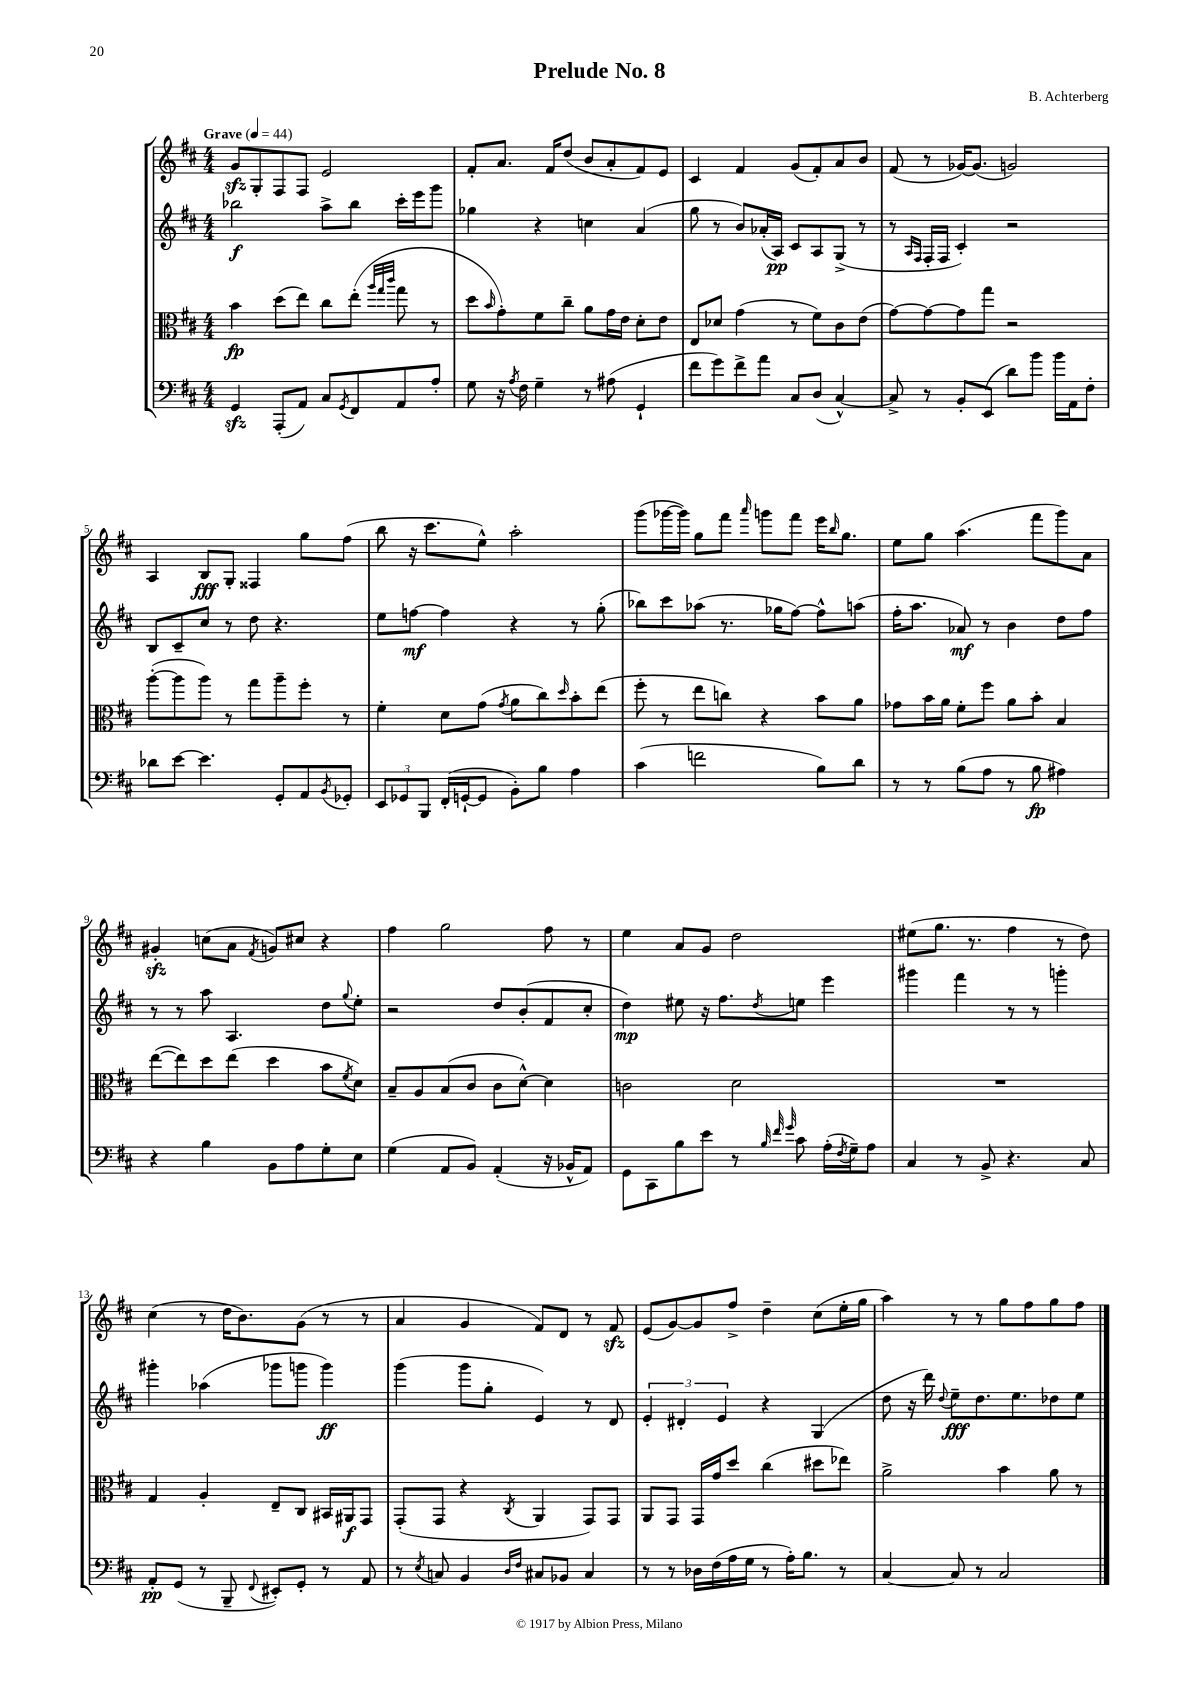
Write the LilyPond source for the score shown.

\header { title = "Prelude No. 8" composer = "B. Achterberg" }
<<
\new StaffGroup <<
\new Staff = "s0" {
    \clef treble \key d \major \numericTimeSignature \time 4/4 \tempo "Grave" 4 = 44
    g'8\sfz g8-. fis8 fis8 e'2 |
    fis'8-. a'8. fis'16 d''8( b'8 a'8-. fis'8) e'8 |
    cis'4 fis'4 g'8( fis'8-.) a'8 b'8 |
    fis'8( r8 ges'16~) ges'8.( g'2) |
    a4 b8\fff g8-. fisis4 g''8 fis''8( |
    b''8 r16 cis'''8. e''8-^) a''2-. |
    g'''8( ges'''16~ ges'''16) g''8 fis'''8 \grace { a'''16 } g'''8 fis'''8 e'''16 \grace { b''16 } g''8. |
    e''8 g''8 a''4.( fis'''8 g'''8) a'8 |
    gis'4-.\sfz c''8( a'8 \acciaccatura { fis'8 } g'8) cis''8 r4 |
    fis''4 g''2 fis''8 r8 |
    e''4 a'8 g'8 d''2 |
    eis''8( g''8. r8. fis''4 r8 d''8) |
    cis''4( r8 d''16 b'8.) g'8( r8 r8 |
    a'4 g'4 fis'8) d'8 r8 fis'8\sfz |
    e'8( g'8~) g'8 fis''8-> d''4-- cis''8( e''16-. g''16 |
    a''4) r8 r8 g''8 fis''8 g''8 fis''8 \bar "|." |
}
\new Staff = "s1" {
    \clef treble \key d \major \numericTimeSignature \time 4/4
    bes''2\f a''8-> bes''8 cis'''16-. e'''16 g'''8 |
    ges''4 r4 c''4 a'4( |
    g''8 r8 b'8) aes'16-.( a16\pp) cis'8 a8 g8->( r8 |
    r8 \grace { a16 fis16 } fis16-. fis16 cis'4-.) r2 |
    b8 cis'8-- cis''8 r8 d''8 r4. |
    e''8 f''8~\mf f''4 r4 r8 g''8-.( |
    bes''8) cis'''8 aes''8( r8. ges''16 fis''8~) fis''8-^ a''8( |
    fis''16-. a''8. aes'8\mf) r8 b'4 d''8 fis''8 |
    r8 r8 a''8 a4. d''8 \appoggiatura { g''8 } e''8-. |
    r2 d''8 b'8-.( fis'8 cis''8-. |
    d''4\mp) eis''8 r16 fis''8. \acciaccatura { d''8 } e''8 e'''4 |
    gis'''4 fis'''4 r8 r8 g'''4-. |
    gis'''4-. aes''4( ges'''8 g'''8 g'''4\ff) |
    g'''4( g'''8 g''8-. e'4) r8 d'8 |
    \tuplet 3/2 { e'4-. dis'4-. e'4 } r4 g4( |
    d''8 r16 d'''16) \appoggiatura { d''8 } e''8--\fff d''8. e''8. des''8 e''8 \bar "|." |
}
\new Staff = "s2" {
    \clef alto \key d \major \numericTimeSignature \time 4/4
    b'4\fp d''8( e''8) cis''8 e''8-.( \grace { a''32 g''32 cis'''32 } g''8 r8 |
    d''8 \grace { b'16 } g'8-.) fis'8 cis''8-- a'8 g'16 e'16 d'8-. e'8 |
    e8 des'8 g'4( r8 fis'8) cis'8 e'8( |
    g'8~) g'8~ g'8 g''8 r2 |
    a''8~-.( a''8 a''8) r8 g''8 a''8-- fis''8-. r8 |
    fis'4-. d'8 g'8( \acciaccatura { g'8 } a'8 cis''8) \grace { d''16 } b'8-. e''8( |
    fis''8-. r8 e''8 c''8) r4 b'8 a'8 |
    ges'8 b'16 a'16 fis'8-. fis''8 a'8 b'8-. b4 |
    e''8~( e''8) d''8 e''8( d''4 b'8 \acciaccatura { fis'8 } d'8) |
    b8-- a8 b8( cis'8 cis'8 d'8~-^) d'4 |
    c'2 d'2 |
    R1 |
    g4 a4-. e8-- cis8 bis,16 ais,16\f g,8 |
    g,8-.( g,8 r4 \acciaccatura { cis8 } a,4 g,8) g,8 |
    a,8 g,8 g,16 g'16 d''8 cis''4( dis''8 ees''8) |
    a'2-> b'4 a'8 r8 \bar "|." |
}
\new Staff = "s3" {
    \clef bass \key d \major \numericTimeSignature \time 4/4
    g,4\sfz a,,8-.( a,8) cis8 \acciaccatura { g,8 } fis,8 a,8 a8-. |
    g8 r16 \acciaccatura { a8 } fis16 g4-- r8 ais8( g,4-! |
    fis'8 g'8) fis'8-> a'8 cis8 d8( cis4~-^) |
    cis8-> r8 b,8-. e,8( d'8) b'8 b'16 a,16 fis8-. |
    des'8 e'8~ e'4. g,8-. a,8 \acciaccatura { b,8 } ges,8-. |
    \tuplet 3/2 { e,8 ges,8 b,,8 } fis,16-.( g,16~-! g,8 b,8-.) b8 a4 |
    cis'4( f'2 b8) d'8 |
    r8 r8 b8( a8 r8 b8\fp ais4) |
    r4 b4 b,8 a8 g8-. e8 |
    g4( a,8 b,8) a,4-.( r16 bes,16-^ a,8) |
    g,8 cis,8 b8 e'8 r8 \grace { b32 fis'32 g'32 } cis'8 a16-.( \acciaccatura { fis8 } g16--) a8 |
    cis4 r8 b,8-> r4. cis8 |
    a,8-.\pp g,8( r8 b,,8-- \appoggiatura { fis,8 } eis,8-.) g,8-. r8 a,8 |
    r8 \acciaccatura { e8 } c8 b,4 \grace { d16 fis16 } cis8 bes,8 cis4 |
    r8 r8 des16 fis16( a16 g16 r8 a16-.) b8. r8 |
    cis4~ cis8 r8 cis2 \bar "|." |
}
>>
>>
